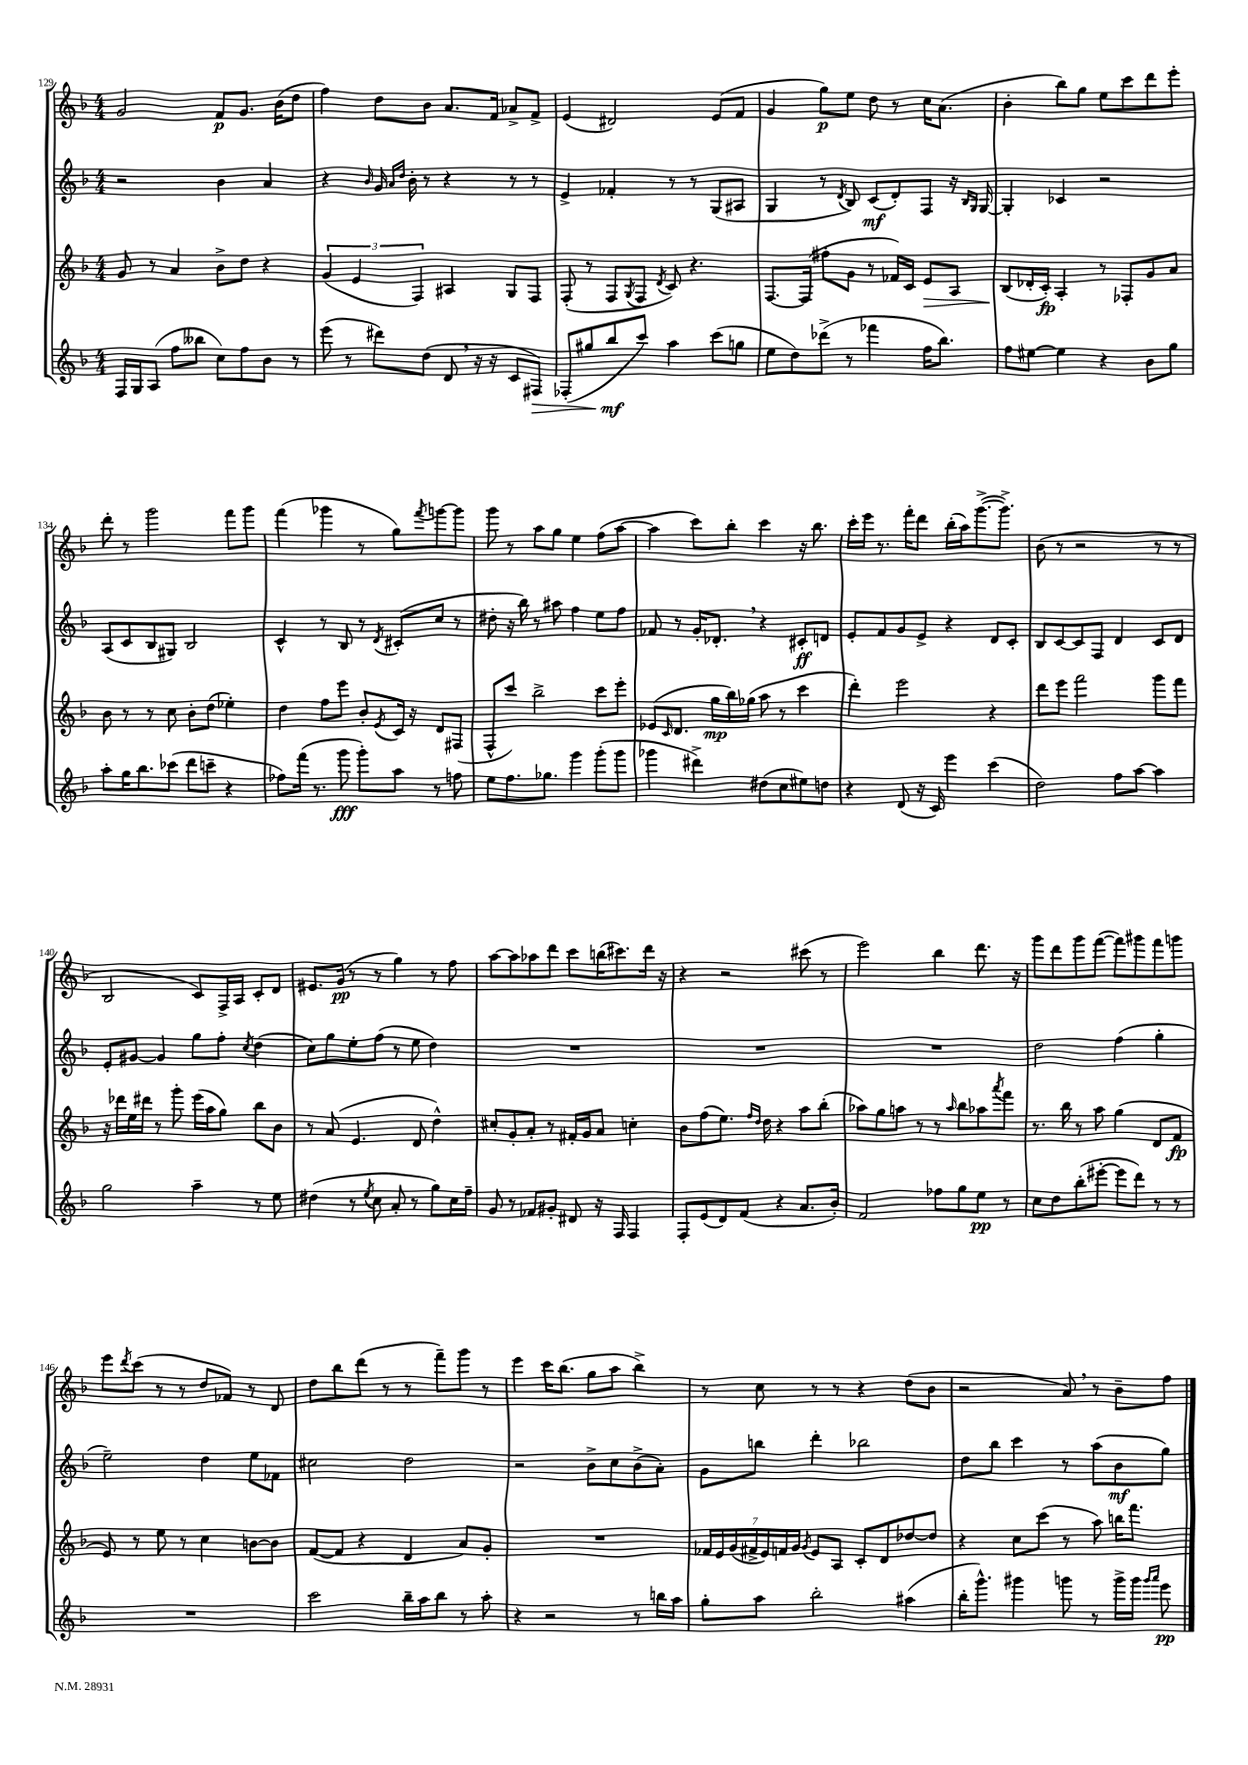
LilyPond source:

<<
\new StaffGroup <<
\new Staff = "s0" {
    \clef treble \key f \major \numericTimeSignature \time 4/4
    g'2 f'8\p g'8. bes'16( d''8 |
    f''4) d''8 bes'8 a'8. f'16 aes'8-> f'8-> |
    e'4( dis'2) e'8( f'8 |
    g'4 g''8\p) e''8 d''8 r8 c''16 a'8.( |
    bes'4-. bes''8) g''8 e''8 c'''8 d'''8 e'''8-. |
    d'''8-. r8 g'''2 f'''8 g'''8 |
    f'''4( ges'''4 r8 g''8) \acciaccatura { f'''8 } g'''8~ g'''8 |
    g'''8 r8 a''8 g''8 e''4 f''8( a''8~ |
    a''4 c'''8) bes''8-. c'''4 r16 bes''8. |
    c'''16-. e'''16 r8. f'''16-. d'''8 bes''16-.( a''16) g'''8.~->( g'''8.->) |
    bes'8( r8 r2 r8 r8 |
    bes2 c'8) f16-> a16 c'8-. d'8 |
    eis'8. g'16\pp( r8 r8 g''4) r8 f''8 |
    a''8~ a''8 aes''8 d'''8 c'''8 b''16( cis'''8.) d'''16 r16 |
    r4 r2 cis'''8( r8 |
    e'''2) bes''4 d'''8. r16 |
    g'''8 d'''8 g'''8 f'''8~( f'''8) gis'''8 f'''8 g'''8 |
    e'''8 \acciaccatura { d'''8 } c'''8( r8 r8 d''8 fes'8) r8 d'8 |
    d''8 bes''8 d'''8( r8 r8 f'''8--) g'''8 r8 |
    e'''4 c'''16 bes''8.( g''8 a''8 bes''4->) |
    r8 c''8 r8 r8 r4 d''8( bes'8 |
    r2 a'8) \breathe r8 bes'8-- f''8 \bar "|." |
}
\new Staff = "s1" {
    \clef treble \key f \major \numericTimeSignature \time 4/4
    r2 bes'4 a'4 |
    r4 \grace { bes'16 } g'16 \grace { a'16 d''16 } bes'16-. r8 r4 r8 r8 |
    e'4-> fes'4-. r8 r8 g8( ais8 |
    g4 r8 \acciaccatura { d'8 } bes8) c'8\mf( d'8-.) f8 r16 \grace { bes16 g16 } g16~ |
    g4-. ces'4 r2 |
    a8( c'8 bes8 gis8) bes2 |
    c'4-^ r8 bes8 r8 \acciaccatura { d'8 } cis'8-.( c''8 r8 |
    dis''8-. r16 bes''16) r8 ais''8 f''4 e''8 f''8 |
    fes'8 r8 g'16-. des'8.-. \breathe r4 cis'8-.\ff d'8 |
    e'8-. f'8 g'8 e'8-> r4 d'8 c'8-. |
    bes8 c'8~ c'8 f8 d'4 c'8 d'8 |
    e'8-. gis'8~ gis'4 g''8 f''8-. \acciaccatura { c''8 } d''4( |
    c''8) g''8 e''8-. f''8( r8 e''8 d''4) |
    R1 |
    R1 |
    R1 |
    d''2 f''4( g''4-. |
    e''2--) d''4 e''8 fes'8 |
    cis''2 d''2 |
    r2 bes'8-> c''8 bes'8->( a'8-.) |
    g'8 b''8 d'''4-. bes''2 |
    d''8 bes''8 c'''4 r8 a''8( bes'8\mf g''8) \bar "|." |
}
\new Staff = "s2" {
    \clef treble \key f \major \numericTimeSignature \time 4/4
    g'8 r8 a'4 bes'8-> d''8 r4 |
    \tuplet 3/2 { g'4( e'4 f4) } ais4 g8 f8 |
    f8-.( r8 f8 \acciaccatura { g8 } f8 \acciaccatura { d'8 } c'8) r4. |
    f8.~ f16( fis''8-. g'8 r8 fes'16) c'16 e'8\> a8 |
    bes8\!( des'16-. c'16-.\fp) a4-. r8 fes8-. g'8 a'8 |
    bes'8 r8 r8 c''8 bes'8-. d''8( ees''4-.) |
    d''4 f''8 e'''8 bes'8-. \acciaccatura { e'8 } c'16 r16 d'8 fis8( |
    f8-^ c'''8) bes''2-> c'''8 e'''8-. |
    ees'8( \grace { c'16 } d'8. g''16\mp bes''16) ges''16( a''8 r8 c'''4 |
    d'''4-.) e'''2 r4 |
    d'''8 e'''8 f'''2 g'''8 f'''8 |
    r16 des'''16 e''16 dis'''16 r8 g'''8-. e'''16( a''16 g''8) bes''8 bes'8 |
    r8 a'8( e'4. d'8 d''4-^) |
    cis''8-. g'8-. a'8-. r8 fis'16-. g'16 a'8 c''4-. |
    bes'8 f''8( e''8.) \grace { f''16 d''16 } d''16 r4 a''8 bes''8-.( |
    aes''8) g''8 a''8 r8 r8 \grace { a''16 } bes''8 aes''8 \acciaccatura { a'''8 } f'''8 |
    r8. bes''16 r8 a''8 g''4( d'8 f'8\fp |
    e'8) r8 e''8 r8 c''4 b'8~ b'8 |
    f'8~( f'8 r4 d'4 a'8) g'8-. |
    R1 |
    \tuplet 7/4 { fes'16 e'16 g'16( fis'16-> e'16) f'16 g'16 } \acciaccatura { g'8 } e'8 a8 c'8-. d'8 des''8~ des''8 |
    r4 c''8 c'''8( r8 a''8) b''16 f'''8. \bar "|." |
}
\new Staff = "s3" {
    \clef treble \key f \major \numericTimeSignature \time 4/4
    f16 g16 a8( f''8 beses''8 c''8) f''8 bes'8 r8 |
    e'''8( r8 dis'''8) d''8( d'8 \breathe r16 r16 c'8 fis8\>) |
    fes8-.( gis''8 bes''8\mf\! c'''8) a''4 c'''8( g''8 |
    e''8 d''8) des'''8->( r8 fes'''4 f''16 bes''8.) |
    f''8 eis''8~ eis''4 r4 bes'8 g''8 |
    a''8-. g''16 bes''8. ces'''8( d'''8 c'''8-- r4 |
    fes''8) f'''16( r8. g'''8\fff g'''8-.) a''8 r8 f''8 |
    e''8 f''8. ges''8. g'''4 g'''8-.( g'''8 |
    ges'''4 dis'''4->) dis''8( c''8 eis''8) d''8 |
    r4 d'8( r16 c'16) e'''4 c'''4( |
    d''2) f''8 a''8~ a''4 |
    g''2 a''4-- r8 e''8 |
    dis''4( r8 \acciaccatura { e''8 } c''8 a'8-. r8 g''8) c''16 f''16-- |
    g'8 r8 fes'8 gis'8-. dis'8 r16 f16 f4 |
    f8-. e'8( d'8) f'8( r4 a'8. bes'16-.) |
    f'2 fes''8 g''8 e''8\pp r8 |
    c''8 d''8 bes''8-.( eis'''8~-. eis'''8 d'''8) r8 r8 |
    R1 |
    c'''2 bes''16-- a''16 bes''8 r8 a''8-. |
    r4 r2 r8 b''16 a''16 |
    g''8-. a''8 bes''2-. ais''4( |
    bes''16-. g'''8.-^) gis'''4 g'''8 r8 g'''16-> g'''16 \grace { g'''16 a'''16 } e'''8\pp \bar "|." |
}
>>
>>
\layout { \context { \Score currentBarNumber = #129 } }
